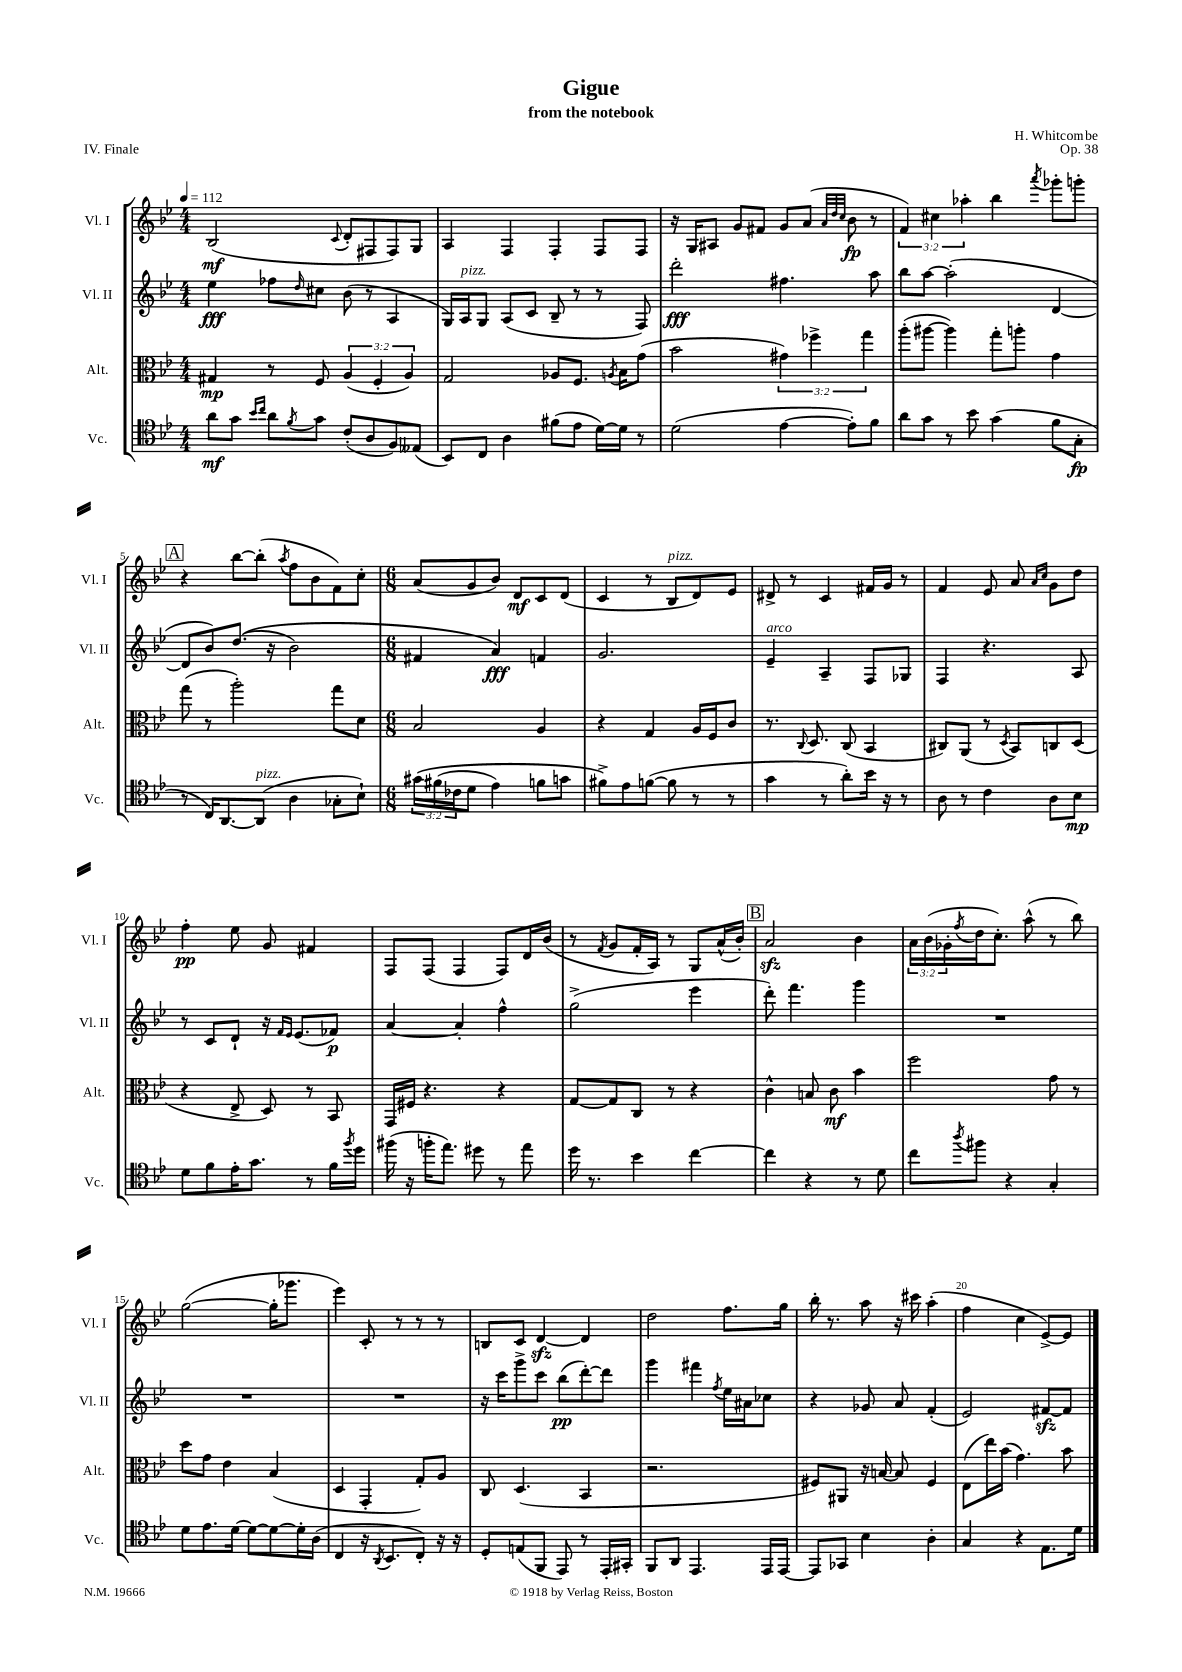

**kern	**kern	**kern	**kern
*staff4	*staff3	*staff2	*staff1
*clefC4	*clefC3	*clefG2	*clefG2
*k[b-e-]	*k[b-e-]	*k[b-e-]	*k[b-e-]
*M4/4	*M4/4	*M4/4	*M4/4
*MM112	*MM112	*MM112	*MM112
8a\L	4G#/	4ee-\	(2B-/
8g\J	.	.	.
16qqb-/LL	.	.	.
16qqcc/JJ	.	.	.
8a\L	8r	8ff-\L	.
8qf/	.	16qqdd/	.
8g\J	8F/	8cc#\J	.
.	.	.	8qqc/
(8c'/L	(6A/	(8b-\	8d'/L
8A/	.	8r	8F#/
.	6F'/	.	.
8F/)	.	4A/	8F#/)
.	6A/)	.	.
(8E--/J	.	.	8G/J
=	=	=	=
8BB-/L)	2G/	16G/LL)	4A/
.	.	16A/J	.
8C/J	.	8G/J	.
4A\	.	(8A/L	4F/
.	.	8c/J	.
(8f#\L	8A-/L	8B-~/	4F'/
8e-\J	8.F/J	8r	.
[16d\LL)	.	8r	8F/L
.	8qA/	.	.
16d\]JJ	16B-\LK	.	.
8r	(8g\J	8F/)	8F/J
=	=	=	=
(2d\	2b-\	2ddd'\	16r
.	.	.	16G/LK
.	.	.	8A#/J
.	.	.	8g/L
.	.	.	8f#/J
[4e-\	6g#\)	4.ff#\	8g/L
.	.	.	(8a/J
.	6ff-^\	.	.
.	.	.	32qqa/LLL
.	.	.	32qqdd/
.	.	.	32qqcc/JJJ
8e-'\]L)	.	.	8b-\
.	6gg\	.	.
8f\J	.	8aa\	8r
=	=	=	=
8a\L	(8aa'\L	8bb-\L	6f/)
8g\J	[8aa#\J	[8aa\J	.
.	.	.	6cc#\
8r	4aa#\])	(2aa'\]	.
.	.	.	6aa-'\
8b-\	.	.	.
(4g\	8gg'\L	.	4bb-\
.	8aa'\J	.	.
.	.	.	8qaaa/
8f\L	4g\	[4d/	8ggg-'\L
8G'\J	.	.	8ggg'\J
=	=	=	=
8r	(8gg\	8d/]L	4r
16C/LK)	8r	8b-/)	.
[8.AA/	.	.	.
.	2aa'\)	&((8.dd/J	[8bb-\L
(8AA/]J	.	.	(8bb-'\]J
.	.	16r	.
.	.	.	8qaa/
4A\	.	2b-\)	8ff\L
.	.	.	8b-\
8G-'\L	8gg\L	.	8f\)
8B-`\J)	8d\J	.	8cc'\J
=	=	=	=
*M6/8	*M6/8	*M6/8	*M6/8
&(24g#\LL	2B-/	4f#/	(8a/L
(24f#\	.	.	.
24c-\J	.	.	.
8d\J	.	.	8g/
4e-\)	.	4a/&)	8b-/J)
.	.	.	8d/L
8f\L	4A/	4f/	8c/
8g\J	.	.	(8d/J
=	=	=	=
8f#^\L&)	4r	2.g/	4c/
8e-\	.	.	.
([8f\J	4G/	.	8r
8f\]	.	.	8B-/L
8r	16A/LL	.	8d/)
.	16F/J	.	.
8r	8c/J	.	8e-/J
=	=	=	=
4g\	8.r	4e-~/	8d#^/
.	.	.	8r
.	8qqC/	.	.
.	8.D/	.	.
8r	.	4A~/	4c/
8a'\L)	(8C/	.	.
16b-\Jk	4BB-/	8F/L	16f#/LL
16r	.	.	16g/JJ
8r	.	8G-/J	8r
=	=	=	=
8A\	8C#/L)	4F/	4f/
8r	(8AA/J	.	.
4c\	8r	4.r	8e-/
.	8qD/	.	.
.	8BB-/L)	.	8a/
.	.	.	16qqa/LL
.	.	.	16qqcc/JJ
8A\L	8C/	.	8g\L
8B-\J	(8D/J	8A/	8dd\J
=	=	=	=
8d\L	4r	8r	4ff'\
8f\	.	8c/L	.
16e-'\K	8E-^/	8d`/J	8ee-\
8.g\J	.	.	.
.	8D/)	16r	8g/
.	.	16qqf/LL	.
.	.	16qqe-/JJ	.
.	.	(8.e-/L	.
8r	8r	.	4f#/
16f\LL	8BB-/	8f-/J)	.
8qff/	.	.	.
16dd\JJ	.	.	.
=	=	=	=
(16ff#\	16GG/LL	[4a/	8F/L
16r	16F#/JJ	.	.
16ff'\LK	4.r	.	(8F/J
8.ee-\J)	.	.	.
.	.	4a'/]	4F/
8dd#\	.	.	.
8r	4r	4ff^^\	8F/L)
8ee-\	.	.	16d/L
.	.	.	(16b-/JJ
=	=	=	=
16dd\	[8G/L	(2gg^\	8r
8.r	.	.	.
.	.	.	8qf/
.	8G/]	.	8g/L
4b-\	8C/J	.	16f'/L
.	.	.	16A/JJ)
.	8r	.	8r
[4cc\	4r	4eee-\	8G/L
.	.	.	(16a^^/L
.	.	.	16b-'/JJ)
=	=	=	=
4cc\]	4c^^\	8ddd'\)	2a/
.	.	4.fff\	.
4r	8B/	.	.
.	8c\	.	.
8r	4b-\	4ggg\	4b-\
8d\	.	.	.
=	=	=	=
8cc\L	2ff\	2.r	24a\LL
.	.	.	(24b-\
.	.	.	24g-'\
8qaa/	.	.	8qff/
8ff#\J	.	.	16dd\J
.	.	.	8.cc'\J)
4r	.	.	.
.	.	.	(8aa^^\
4G'/	8g\	.	8r
.	8r	.	8bb-\)
=	=	=	=
8d\L	8dd\L	2.r	([2gg\
8.e-\	8g\J	.	.
.	4e-\	.	.
[16d\Jk	.	.	.
8d\_L	.	.	.
8d\_	(4B-/	.	16gg'\]LK
.	.	.	8.ggg-\J
16d'\]L	.	.	.
(16A\JJ	.	.	.
=	=	=	=
4C/	4D/	2.r	4eee-\)
16r	4GG'/	.	8c'/
8qAA/	.	.	.
8.BB-/L	.	.	.
.	.	.	8r
8C'/J)	8G'/L)	.	8r
16r	8A/J	.	8r
16r	.	.	.
=	=	=	=
8D'/L	8C/	16r	8B/L
.	.	16ccc\LK	.
(8E/	(4.D/	8ggg^\	8c/J
8FF/J	.	8ccc\J	[4d/
8EE-/)	.	(8bb-\L	.
8r	4BB-/	[8ddd'\)	4d/]
16EE-'/LL	.	8ddd\]J	.
16GG#'/JJ	.	.	.
=	=	=	=
8FF/L	2.r	4ggg\	2dd\
8AA/J	.	.	.
4.EE-/	.	4fff#\	.
.	.	8qff/	.
.	.	16ee-\LL	8.ff\L
.	.	16a#\J	.
16EE-/LL	.	8cc-\J	.
[16EE-/JJ	.	.	16gg\Jk
=	=	=	=
8EE-/]L	8F#/L)	4r	16bb-'\
.	.	.	8.r
8GG-/J	8AA#/J	.	.
4B-\	16r	8g-/	8aa\
.	[16B/	.	.
.	8B/]	8a/	16r
.	.	.	16ccc#\
4A'\	4F#/	(4f'/	(4aa'\
=	=	=	=
4G/	(8E-\L	2e-/)	4ff\
.	16ee-\L)	.	.
.	(16b-\JJ	.	.
4r	4.g\)	.	4cc\
8.E-\L	.	[8f#/L	[8e-^/L)
.	8b-\	8f#/]J	8e-/]J
16d\Jk	.	.	.
==	==	==	==
*-	*-	*-	*-
